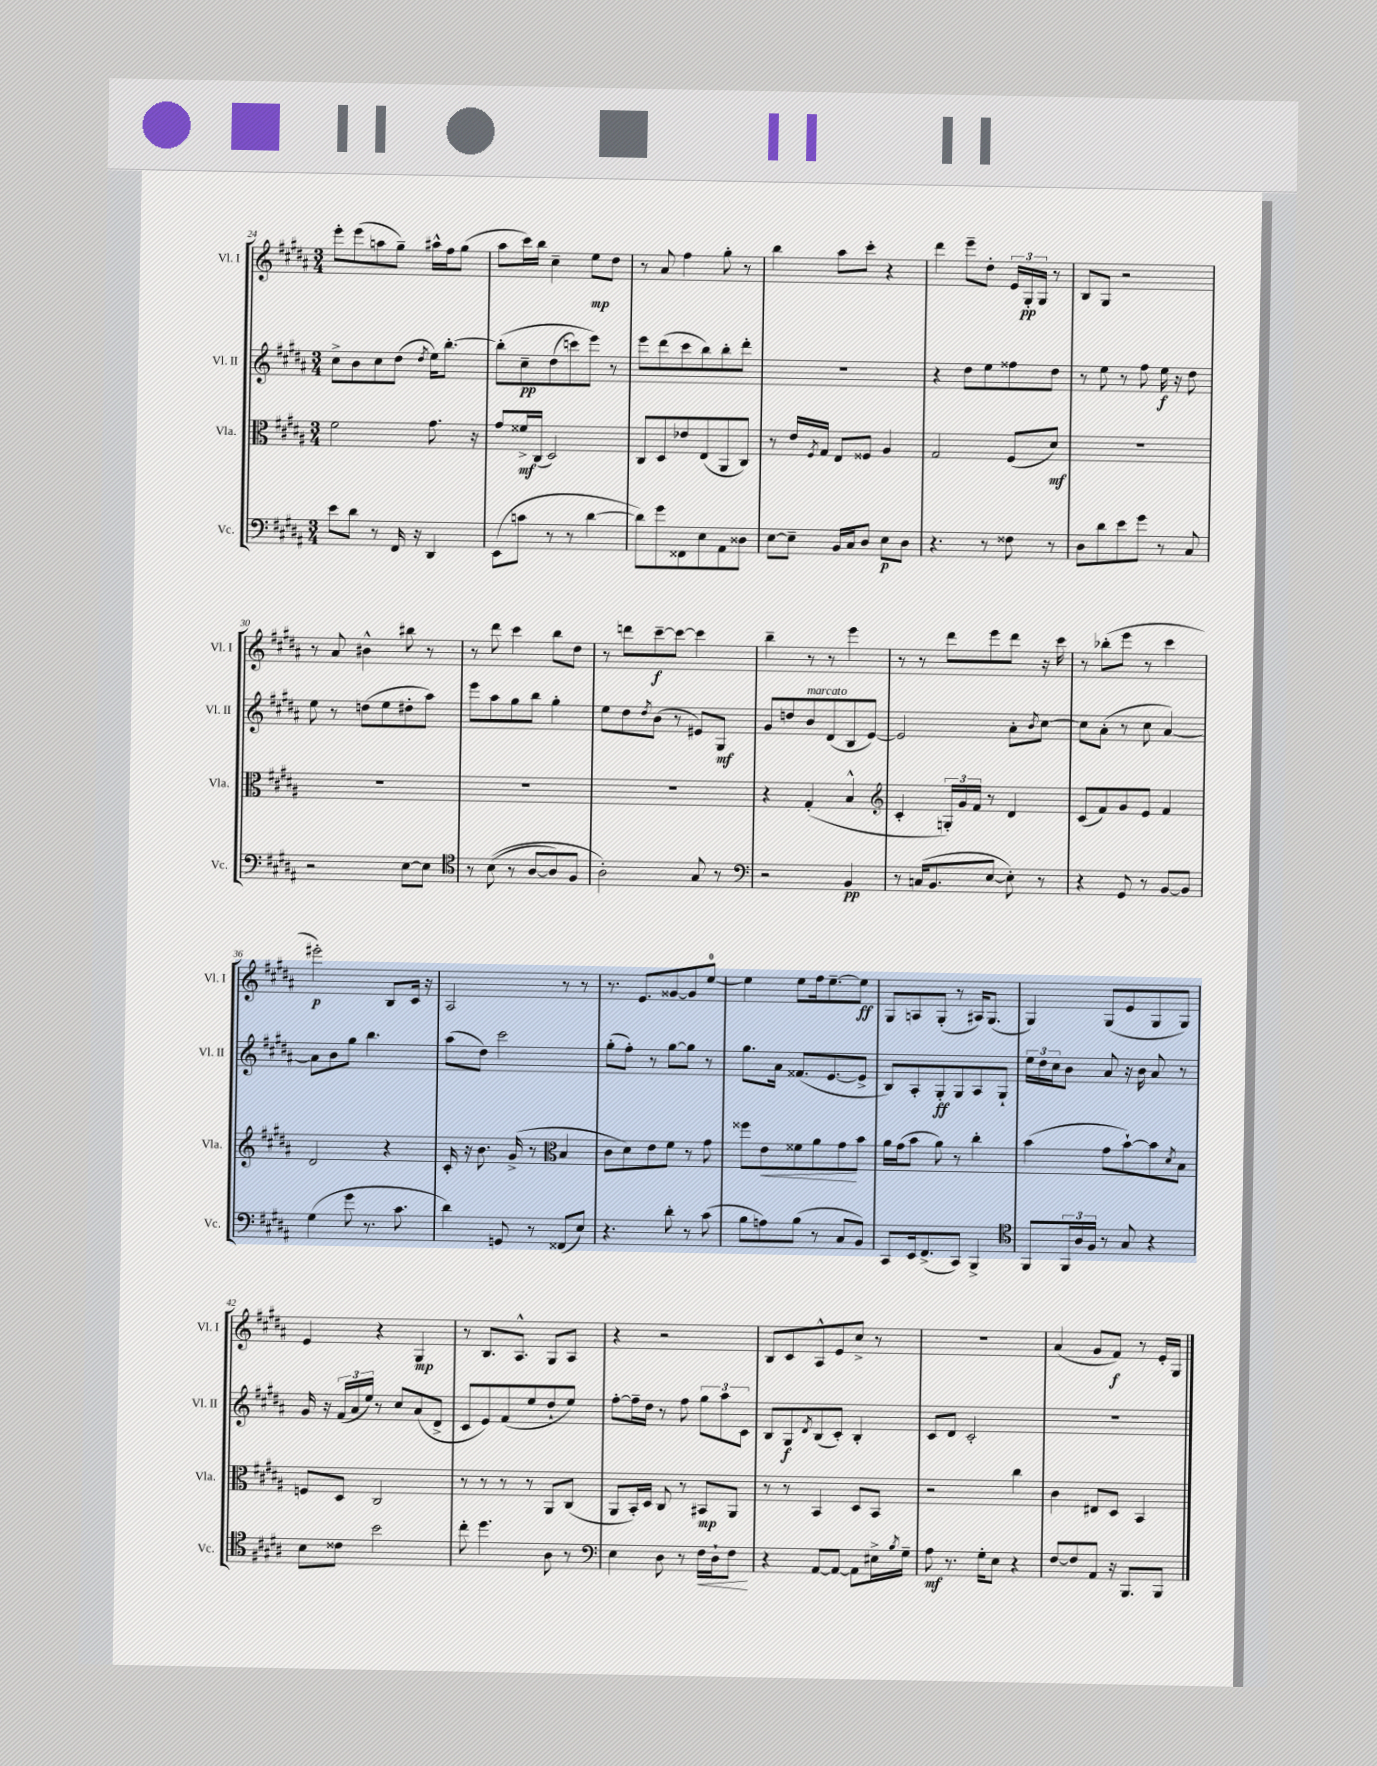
<<
\new StaffGroup <<
\new Staff = "s0" \with { instrumentName = "Vl. I" shortInstrumentName = "Vl. I" } {
    \clef treble \key b \major \numericTimeSignature \time 3/4
    e'''8-. e'''8( a''8 gis''8--) ais''16-^ fis''16 gis''8( |
    ais''8 cis'''16) b''16 cis''4-- e''8\mp dis''8 |
    r8 ais'8 fis''4 gis''8-. r8 |
    b''4 ais''8 cis'''8-. r4 |
    dis'''4 e'''8-- dis''8-. \tuplet 3/2 { e'16 gis16-.\pp gis16 } r8 |
    b8 gis8 r2 |
    r8 ais'8 bis'4-^ bis''8 r8 |
    r8 dis'''8 cis'''4 b''8 dis''8 |
    r8 d'''8 cis'''8~--\f cis'''8~ cis'''4 |
    b''4-- r8 r8 e'''4 |
    r8 r8 dis'''8 e'''8 dis'''8 r16 cis'''16 |
    r8 bes''8-.( e'''8 r8 cis'''4 |
    eis'''2-.\p) b8 cis'16 r16 |
    ais2 r8 r8 |
    r8. e'8. gisis'8~ gisis'8 e''8-0~ |
    e''4 e''8 fis''16 e''8.~-- e''8\ff |
    gis8 a8 gis8-.( r8 ais16) gis8.( |
    gis4) gis8( e'8 gis8 gis8) |
    e'4 r4 gis4\mp |
    r8 b8. ais8.-^ gis8 ais8 |
    r4 r2 |
    b8 cis'8 ais8-^ e'8 cis''8-> r8 |
    R2. |
    ais'4( gis'8 fis'8\f) r8 e'16-. gis16 \bar "|." |
}
\new Staff = "s1" \with { instrumentName = "Vl. II" shortInstrumentName = "Vl. II" } {
    \clef treble \key b \major \numericTimeSignature \time 3/4
    cis''8-> b'8 cis''8 dis''8( \acciaccatura { dis''8 } e''16) b''8.~-. |
    b''8-.\( cis''8--\pp dis''8( c'''8) e'''8\) r8 |
    e'''8 dis'''8( cis'''8 b''8) b''8-. dis'''8-. |
    R2. |
    r4 dis''8 e''8 fisis''8 dis''8 |
    r8 e''8 r8 fis''8 e''16\f r16 dis''8 |
    e''8 r8 d''8( e''8 dis''8-. ais''8) |
    e'''8 ais''8 gis''8 b''8 gis''4-. |
    e''8 dis''8 \acciaccatura { dis''8 } b'8( r8 eis'8) gis8\mf |
    gis'8 d''8 b'8^\markup { \italic "marcato" } dis'8( b8 e'8~) |
    e'2 ais'8-. \acciaccatura { b'8 } cis''8~ |
    cis''8 ais'8-.( r8 cis''8 ais'4~) |
    ais'8 b'8 gis''8 b''4. |
    ais''8( dis''8) cis'''2 |
    gis''8-.( fis''8-.) r8 gis''8~ gis''8 r8 |
    gis''8. ais'16 fisis'8.( e'8.~ e'8-> |
    b8) ais8-. gis8-.\ff gis8 ais8 gis8-! |
    \tuplet 3/2 { e''16 dis''16 cis''16 } b'8 ais'8 r16 b'16 ais'8 r8 |
    gis'16 r16 \tuplet 3/2 { fis'16( ais'16 e''16) } r8 cis''8 ais'8( dis'8-> |
    cis'8 e'8) fis'8( e''8 dis''8-! e''8) |
    fis''8~-. fis''16-- dis''16 r8 fis''8 \tuplet 3/2 { gis''8 ais''8 cis'8 } |
    b8 gis8\f \acciaccatura { dis'8 } b8( cis'8-.) b4-. |
    cis'8 dis'8 cis'2-. |
    R2. \bar "|." |
}
\new Staff = "s2" \with { instrumentName = "Vla." shortInstrumentName = "Vla." } {
    \clef alto \key b \major \numericTimeSignature \time 3/4
    fis'2 gis'8. r16 |
    gis'8 fisis'16->\mf cis16( dis2) |
    cis8 dis8 ees'8 e8( ais,8 cis8) |
    r8 e'16 \acciaccatura { fis8 } gis16 e8 fisis8 ais4 |
    gis2 fis8( dis'8\mf) |
    R2. |
    R2. |
    R2. |
    R2. |
    r4 gis4-.( b4-^ |
    \clef treble cis'4-. \tuplet 3/2 { g16-.) gis'16 fis'16 } r8 dis'4 |
    cis'8( fis'8) gis'8 e'8 fis'4 |
    dis'2 r4 |
    cis'16-. r16 b'8. gis'16->( r8 \clef alto b4 |
    cis'8 dis'8) e'8 fis'8 r8 gis'8 |
    fisis''8 e'8\< fisis'8 ais'8 gis'8\! b'8 |
    ais'16 gis'16( b'8 ais'8) r8 cis''4-. |
    b'4( gis'8 b'8~-!) b'8 \acciaccatura { dis'8 } b8 |
    f8 dis8 cis2 |
    r8 r8 r8 r8 ais,8 cis8( |
    ais,8 b,16-.) dis16 cis8 r8 bis,8\mp ais,8 |
    r8 r8 b,4 dis8 b,8 |
    r2 cis''4 |
    cis'4 eis8 dis8 b,4 \bar "|." |
}
\new Staff = "s3" \with { instrumentName = "Vc." shortInstrumentName = "Vc." } {
    \clef bass \key b \major \numericTimeSignature \time 3/4
    e'8 dis'8 r8 fis,16 r16 dis,4 |
    e,8( c'8 r8 r8 dis'4~ |
    dis'8) gis'8 fisis,8 e8 ais,8 disis8 |
    e8~ e8-- b,16 cis16 dis8 e8\p dis8 |
    r4. r8 fisis8 r8 |
    dis8 dis'8 e'8 gis'8 r8 cis8 |
    r2 e8~ e8 |
    \clef tenor r8 b8(\( r8 ais8~ ais8) fis8 |
    ais2-.\) gis8 r8 |
    \clef bass r2 b,4\pp |
    r8 c16( b,8. e8~ e8-.) r8 |
    r4 gis,8 r8 b,8~ b,8 |
    gis4( gis'8 r8. cis'8. |
    dis'4) g,8 r8 fisis,8( e8) |
    r4. dis'8-. r8 cis'8( |
    b8 a8) b8( r8 cis8 b,8) |
    cis,8 e,16 fis,8.->( cis,8) b,,4-> |
    \clef tenor fis,8 \tuplet 3/2 { fis,16 ais16 fis16 } r8 gis8 r4 |
    b8 cisis'8 b'2 |
    cis''8-. dis''4. ais8 r8 |
    \clef bass e4 dis8 r8 fis16\< dis16-! fis8\! |
    r4 ais,8~ ais,8~ ais,8 eis16-> \acciaccatura { b8 } gis16-- |
    ais8\mf r8. gis16-. e8 r4 |
    fis8~ fis8 ais,8 r16 b,,8. b,,8 \bar "|." |
}
>>
>>
\layout { \context { \Score currentBarNumber = #24 } }
